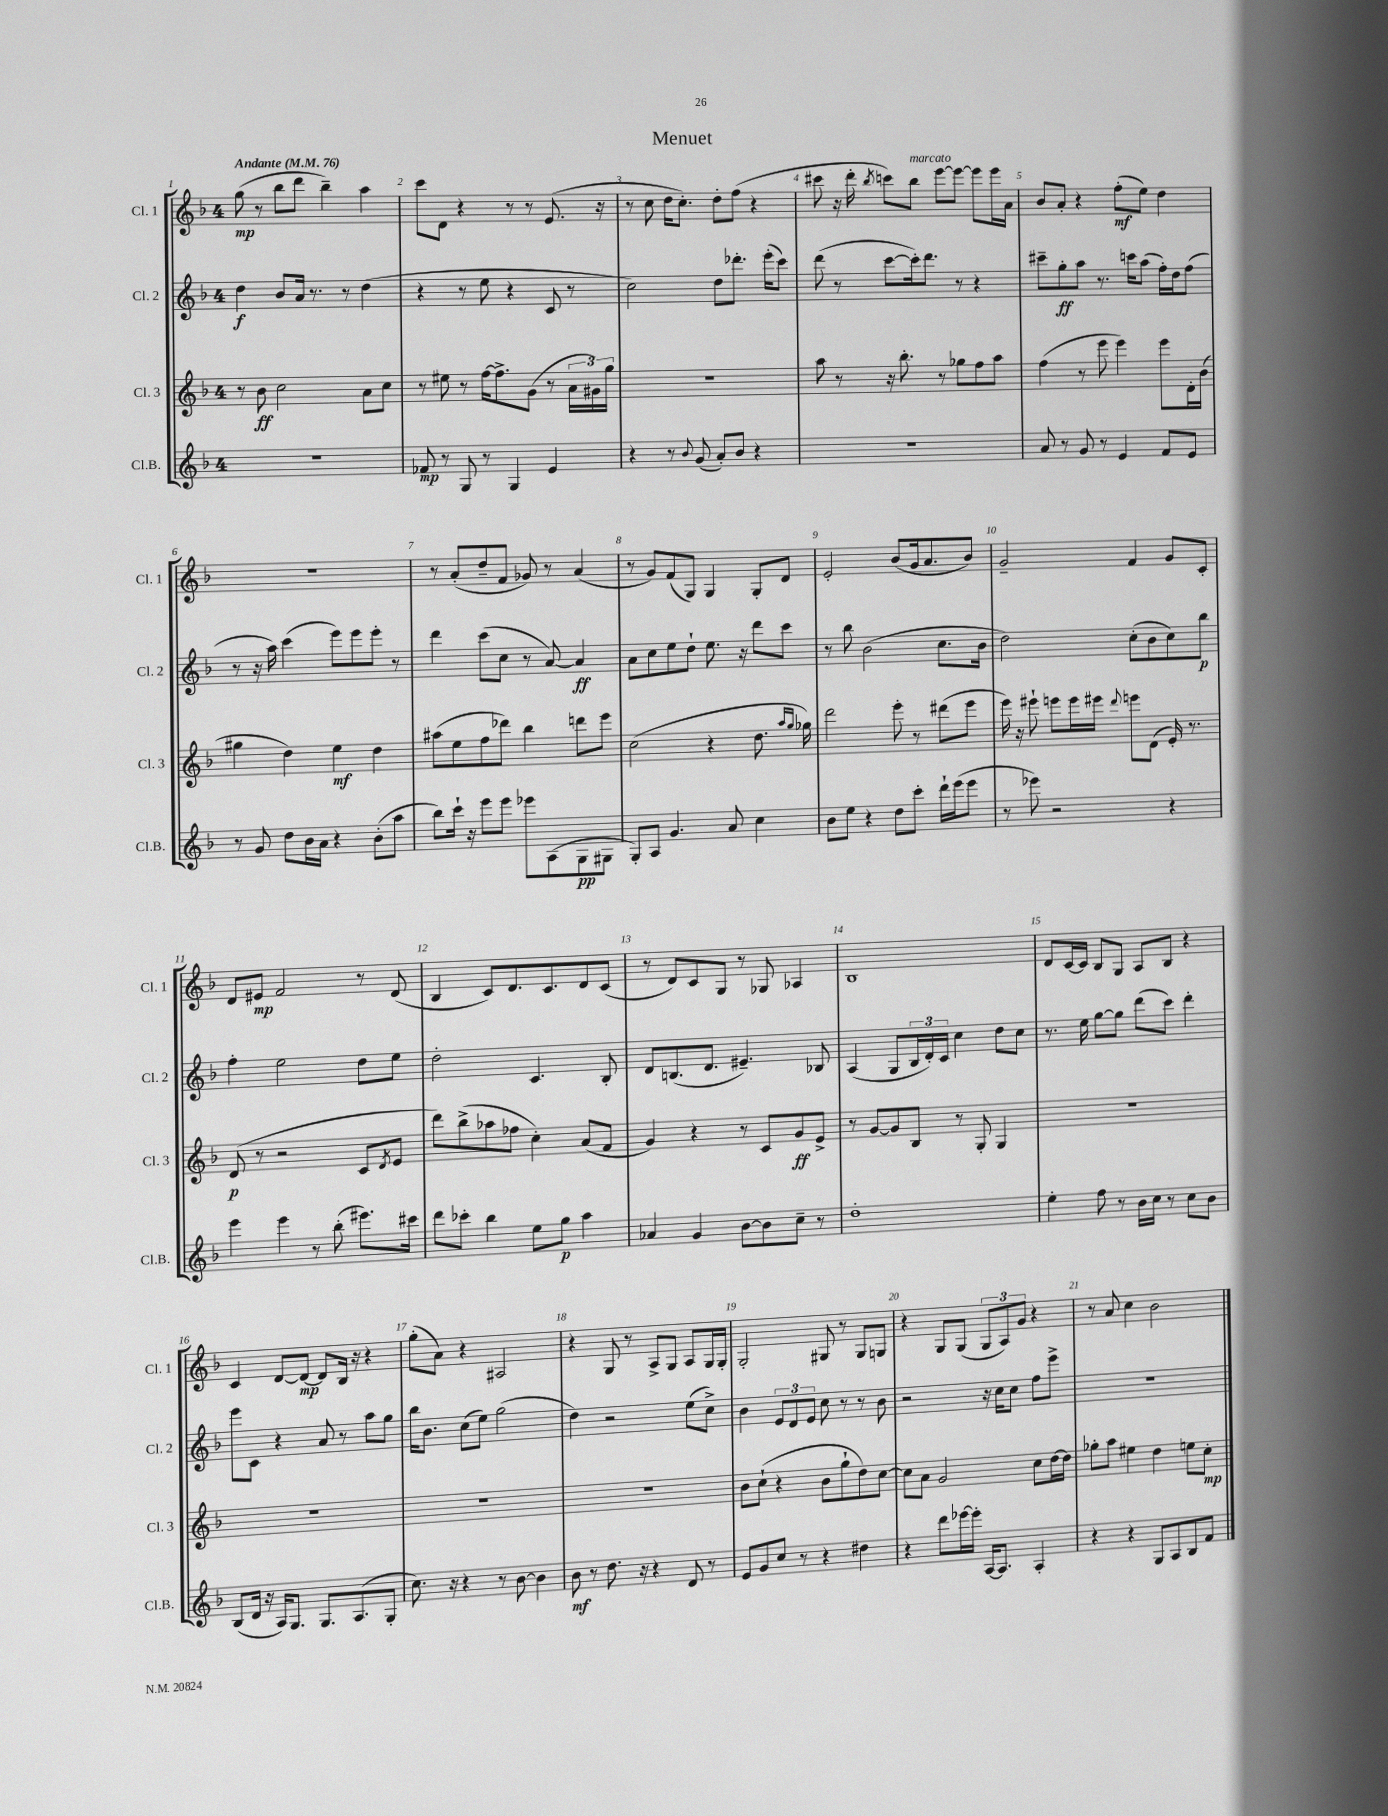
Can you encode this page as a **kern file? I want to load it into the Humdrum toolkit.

**kern	**dynam	**kern	**dynam	**kern	**dynam	**kern	**dynam
*part4	*part4	*part3	*part3	*part2	*part2	*part1	*part1
*staff4	*staff4	*staff3	*staff3	*staff2	*staff2	*staff1	*staff1
*I"Cl.B.	*	*I"Cl. 3	*	*I"Cl. 2	*	*I"Cl. 1	*
*I'Cl.B.	*	*I'Cl. 3	*	*I'Cl. 2	*	*I'Cl. 1	*
*clefG2	*	*clefG2	*	*clefG2	*	*clefG2	*
*k[b-]	*	*k[b-]	*	*k[b-]	*	*k[b-]	*
*M4/4	*	*M4/4	*	*M4/4	*	*M4/4	*
*MM76	*	*MM76	*	*MM76	*	*MM76	*
=1	=1	=1	=1	=1	=1	=1	=1
!	!	!	!	!	!	!LO:TX:a:B:t=Andante	!
1r	.	8r	.	4dd\	f	(8gg\	mp
.	.	8b-\	ff	.	.	8r	.
.	.	2cc\	.	8b-/L	.	8bb-\L	.
.	.	.	.	16a/Jk	.	8ddd\J	.
.	.	.	.	8.r	.	.	.
.	.	.	.	.	.	4bb-~\)	.
.	.	.	.	8r	.	.	.
.	.	8a\L	.	(4dd\	.	4aa\	.
.	.	8cc\J	.	.	.	.	.
=2	=2	=2	=2	=2	=2	=2	=2
8f-X/	mp	8r	.	4r	.	8ccc\L	.
8r	.	8ee#X\	.	.	.	8d\J	.
8G/	.	8r	.	8r	.	4r	.
8r	.	[16ff\KL	.	8ee\	.	.	.
.	.	8.ff^\]	.	.	.	.	.
4G/	.	.	.	4r	.	8r	.
.	.	(8g\J	.	.	.	8r	.
4e/	.	8r	.	8c/	.	(8.e/	.
.	.	24a\LL	.	8r	.	.	.
.	.	24g#X\)	.	.	.	.	.
.	.	.	.	.	.	16r	.
.	.	24gg\JJ	.	.	.	.	.
=3	=3	=3	=3	=3	=3	=3	=3
4r	.	1r	.	2cc\)	.	8r	.
.	.	.	.	.	.	8cc\	.
8r	.	.	.	.	.	16dd\KL	.
.	.	.	.	.	.	8.cc'\J)	.
8qqb-/	.	.	.	.	.	.	.
(8g/	.	.	.	.	.	.	.
8a'/L)	.	.	.	8dd\L	.	8dd'\L	.
8b-/J	.	.	.	8.ddd-X'\J	.	(8ff\J	.
4r	.	.	.	.	.	4r	.
.	.	.	.	(16eee'\KL	.	.	.
.	.	.	.	8ccc\J)	.	.	.
=4	=4	=4	=4	=4	=4	=4	=4
1r	.	8aa\	.	(8ddd\	.	8ccc#X\	.
.	.	8r	.	8r	.	16r	.
.	.	.	.	.	.	16ddd'\	.
.	.	.	.	.	.	8qbb-/	.
.	.	16r	.	[8ccc\L	.	8cccn\L)	.
.	.	8.bb-'\	.	.	.	.	.
!	!	!	!	!	!	!LO:TX:a:i:t=marcato	!
.	.	.	.	16ccc'\k])	.	8bb-\J	.
.	.	.	.	8.ddd\J	.	.	.
.	.	8r	.	.	.	[8eee\L	.
.	.	8gg-X\L	.	8r	.	8eee\J_	.
.	.	8ff\	.	4r	.	8eee\L]	.
.	.	8aa\J	.	.	.	16eee\L	.
.	.	.	.	.	.	16a\JJ	.
=5	=5	=5	=5	=5	=5	=5	=5
8a/	.	(4ff\	.	8ccc#X~\L	.	8b-/L	.
8r	.	.	.	8gg'\	ff	8a'/J	.
8g/	.	8r	.	8aa\J	.	4r	.
8r	.	8eee\	.	8.r	.	.	.
4e/	.	4eee\)	.	.	.	(8ff'\L	mf
.	.	.	.	16cccn\KL	.	.	.
.	.	.	.	(8aa\J	.	8ee\J)	.
8f/L	.	8eee\L	.	16ff'\LL)	.	4dd\	.
.	.	.	.	16dd\J	.	.	.
8e/J	.	16d'\L	.	(8ff\J	.	.	.
.	.	(16b-\JJ	.	.	.	.	.
!!LO:LB:g=z
=6	=6	=6	=6	=6	=6	=6	=6
8r	.	4gg#X\	.	8r	.	1r	.
8g/	.	.	.	16r	.	.	.
.	.	.	.	16aa\)	.	.	.
8dd\L	.	4dd\)	.	(4ccc\	.	.	.
16b-\L	.	.	.	.	.	.	.
16a\JJ	.	.	.	.	.	.	.
4r	.	4ee\	mf	8eee\L)	.	.	.
.	.	.	.	8eee\	.	.	.
(8b-'\L	.	4dd\	.	8eee'\J	.	.	.
8aa\J	.	.	.	8r	.	.	.
=7	=7	=7	=7	=7	=7	=7	=7
8bb-\L)	.	(8aa#X\L	.	4ddd\	.	8r	.
16ccc`\Jk	.	8ee\	.	.	.	(8a'/L	.
16r	.	.	.	.	.	.	.
8eee\L	.	8ff\	.	(8ccc\L	.	8dd~/	.
8eee\J	.	8ddd-X\J)	.	8cc\J	.	8f/J	.
8eee-X\L	.	4bb-\	.	8r	.	8g-X/)	.
(8A\	.	.	.	[8a/)	.	8r	.
8G\	pp	8dddn\L	.	4a/]	ff	(4a/	.
8G#X\J	.	8eee\J	.	.	.	.	.
=8	=8	=8	=8	=8	=8	=8	=8
8G'/L)	.	(2cc\	.	8a\L	.	8r	.
8A/J	.	.	.	8cc\	.	8g/L)	.
4.g/	.	.	.	8ee\	.	(8f/	.
.	.	.	.	8dd`\J	.	8G/J)	.
.	.	4r	.	8.ee\	.	4G/	.
8a/	.	.	.	.	.	.	.
.	.	.	.	16r	.	.	.
4cc\	.	8.dd\	.	8ddd\L	.	8G'/L	.
.	.	.	.	8ccc\J	.	8d/J	.
.	.	16qqaa/LL	.	.	.	.	.
.	.	16qqgg/JJ	.	.	.	.	.
.	.	16gg-X\)	.	.	.	.	.
=9	=9	=9	=9	=9	=9	=9	=9
8b-\L	.	2ddd\	.	8r	.	2e'/	.
8ee\J	.	.	.	8bb-\	.	.	.
4r	.	.	.	(2b-\	.	.	.
8dd\L	.	8eee'\	.	.	.	(8b-/L	.
8ccc'\J	.	8r	.	.	.	16g/k	.
.	.	.	.	.	.	8.a/	.
16ddd`\LL	.	(8ddd#X\L	.	8.cc\L	.	.	.
(16eee\J	.	.	.	.	.	.	.
8eee\J	.	8eee\J	.	.	.	8b-/J)	.
.	.	.	.	16b-\Jk	.	.	.
=10	=10	=10	=10	=10	=10	=10	=10
8r	.	16eee\)	.	2dd\)	.	2g~/	.
.	.	16r	.	.	.	.	.
8eee-X\)	.	8eee#X`\	.	.	.	.	.
2r	.	8eeen\L	.	.	.	.	.
.	.	16eee\L	.	.	.	.	.
.	.	16eee#X\JJ	.	.	.	.	.
.	.	8qqddd/	.	.	.	.	.
.	.	8eeen\L	.	(8cc'\L	.	4f/	.
.	.	(8d\J	.	8b-\	.	.	.
4r	.	16e'/)	.	8cc\)	.	8g/L	.
.	.	8.r	.	.	.	.	.
.	.	.	.	8bb-\J	p	8c'/J	.
!!LO:LB:g=z
=11	=11	=11	=11	=11	=11	=11	=11
4eee\	.	(8d/	p	4ff'\	.	8d/L	.
.	.	8r	.	.	.	8e#X/J	mp
4eee\	.	2r	.	2ee\	.	2f/	.
8r	.	.	.	.	.	.	.
(8bb-'\	.	.	.	.	.	.	.
8.eee#X\L)	.	8c/L	.	8dd\L	.	8r	.
.	.	8qd/	.	.	.	.	.
.	.	8e/J	.	8ee\J	.	(8d/	.
16ccc#X\Jk	.	.	.	.	.	.	.
=12	=12	=12	=12	=12	=12	=12	=12
8ddd\L	.	8ddd\L)	.	2dd'\	.	4B-/	.
8ccc-X'\J	.	(8bb-^\	.	.	.	.	.
4bb-\	.	8aa-X\	.	.	.	8c/L)	.
.	.	8ff-X\J	.	.	.	8.d/	.
8ee\L	.	4cc'\)	.	4.c/	.	.	.
.	.	.	.	.	.	8.c/	.
8gg\J	p	.	.	.	.	.	.
4aa\	.	(8a/L	.	.	.	8d/	.
.	.	8f/J	.	8B-'/	.	(8c/J	.
=13	=13	=13	=13	=13	=13	=13	=13
4a-X/	.	4g/)	.	8d/L	.	8r	.
.	.	.	.	(8.Bn/	.	8d/L)	.
4g/	.	4r	.	.	.	8c/	.
.	.	.	.	8.d/J	.	.	.
.	.	.	.	.	.	8G/J	.
[8b-\L	.	8r	.	4.e#X~/)	.	8r	.
8b-\]	.	8c/L	.	.	.	8G-X/	.
8cc~\J	.	8g/	ff	.	.	4A-X/	.
8r	.	8e^/J	.	8B-X/	.	.	.
=14	=14	=14	=14	=14	=14	=14	=14
1dd'	.	8r	.	(4A/	.	1B-	.
.	.	[8g/L	.	.	.	.	.
.	.	8g/]	.	8G/L	.	.	.
.	.	8B-/J	.	24B-/L	.	.	.
.	.	.	.	24d'/)	.	.	.
.	.	.	.	24c/JJ	.	.	.
.	.	8r	.	4cc\	.	.	.
.	.	8G'/	.	.	.	.	.
.	.	4G/	.	8dd\L	.	.	.
.	.	.	.	8cc\J	.	.	.
=15	=15	=15	=15	=15	=15	=15	=15
4ee'\	.	1r	.	8.r	.	8d/L	.
.	.	.	.	.	.	[16c/L	.
.	.	.	.	16ee\	.	16c/JJ]	.
8ff\	.	.	.	[8gg\L	.	8B-/L	.
8r	.	.	.	8gg\J]	.	8G/J	.
16b-\LL	.	.	.	(8ddd\L	.	8A/L	.
16cc\JJ	.	.	.	.	.	.	.
8r	.	.	.	8ccc\J)	.	8B-/J	.
8cc\L	.	.	.	4ddd'\	.	4r	.
8b-\J	.	.	.	.	.	.	.
!!LO:LB:g=z
=16	=16	=16	=16	=16	=16	=16	=16
(8B-/L	.	1r	.	8eee\L	.	4c/	.
16d/Jk	.	.	.	8c\J	.	.	.
16r	.	.	.	.	.	.	.
16A/KL)	.	.	.	4r	.	[8d/L	.
8.G/J	.	.	.	.	.	.	.
.	.	.	.	.	.	8d/J_	mp
8.G/L	.	.	.	8a/	.	8d/L]	.
.	.	.	.	8r	.	16B-/Jk	.
(8.A/	.	.	.	.	.	16r	.
.	.	.	.	8aa\L	.	4r	.
8G'/J	.	.	.	8gg\J	.	.	.
=17	=17	=17	=17	=17	=17	=17	=17
8.cc\)	.	1r	.	16bb-\KL	.	(8gg'\L	.
.	.	.	.	8.b-\J	.	.	.
.	.	.	.	.	.	8a\J)	.
16r	.	.	.	.	.	.	.
4r	.	.	.	(8cc\L	.	4r	.
.	.	.	.	8ee\J)	.	.	.
8r	.	.	.	(2gg\	.	2A#X/	.
[8b-\	.	.	.	.	.	.	.
4b-\]	.	.	.	.	.	.	.
=18	=18	=18	=18	=18	=18	=18	=18
8b-\	mf	1r	.	4dd\)	.	4r	.
8r	.	.	.	.	.	.	.
8.dd\	.	.	.	2r	.	8G/	.
.	.	.	.	.	.	8r	.
16r	.	.	.	.	.	.	.
4r	.	.	.	.	.	8A^/L	.
.	.	.	.	.	.	8G/J	.
8d/	.	.	.	(8ee\L	.	8A/L	.
8r	.	.	.	8cc^\J)	.	16G/L	.
.	.	.	.	.	.	16G'/JJ	.
=19	=19	=19	=19	=19	=19	=19	=19
8e/L	.	8b-\L	.	4b-\	.	2G'/	.
8g/	.	(8cc`\J	.	.	.	.	.
8cc/J	.	4r	.	12e/L	.	.	.
.	.	.	.	12d/	.	.	.
8r	.	.	.	.	.	.	.
.	.	.	.	12e/J	.	.	.
4r	.	8b-\L	.	8cc\	.	8G#X/	.
.	.	8gg`\	.	8r	.	8r	.
4dd#X\	.	8dd\)	.	8r	.	8G#/L	.
.	.	[8cc\J	.	8b-\	.	8Gn/J	.
=20	=20	=20	=20	=20	=20	=20	=20
4r	.	8cc\L]	.	2r	.	4r	.
.	.	8a\J	.	.	.	.	.
8ddd\L	.	2g/	.	.	.	8G/L	.
[16eee-X\L	.	.	.	.	.	(8G/J	.
16eee-'\JJ]	.	.	.	.	.	.	.
[16A/KL	.	.	.	16r	.	12G/L	.
8.A/J]	.	.	.	16cc\KL	.	.	.
.	.	.	.	.	.	12A/)	.
.	.	.	.	8cc\J	.	.	.
.	.	.	.	.	.	12g/J	.
4A'/	.	8cc\L	.	8ff\L	.	4r	.
.	.	[16dd\L	.	8eee^\J	.	.	.
.	.	16dd\JJ]	.	.	.	.	.
=21	=21	=21	=21	=21	=21	=21	=21
4r	.	8gg-X'\L	.	1r	.	8r	.
.	.	8aa\J	.	.	.	8a/	.
4r	.	4ee#X\	.	.	.	4cc\	.
8G/L	.	4dd\	.	.	.	2b-\	.
8A/	.	.	.	.	.	.	.
8B-/	.	8een\L	.	.	.	.	.
8f/J	.	8cc'\J	mp	.	.	.	.
==	==	==	==	==	==	==	==
*-	*-	*-	*-	*-	*-	*-	*-
